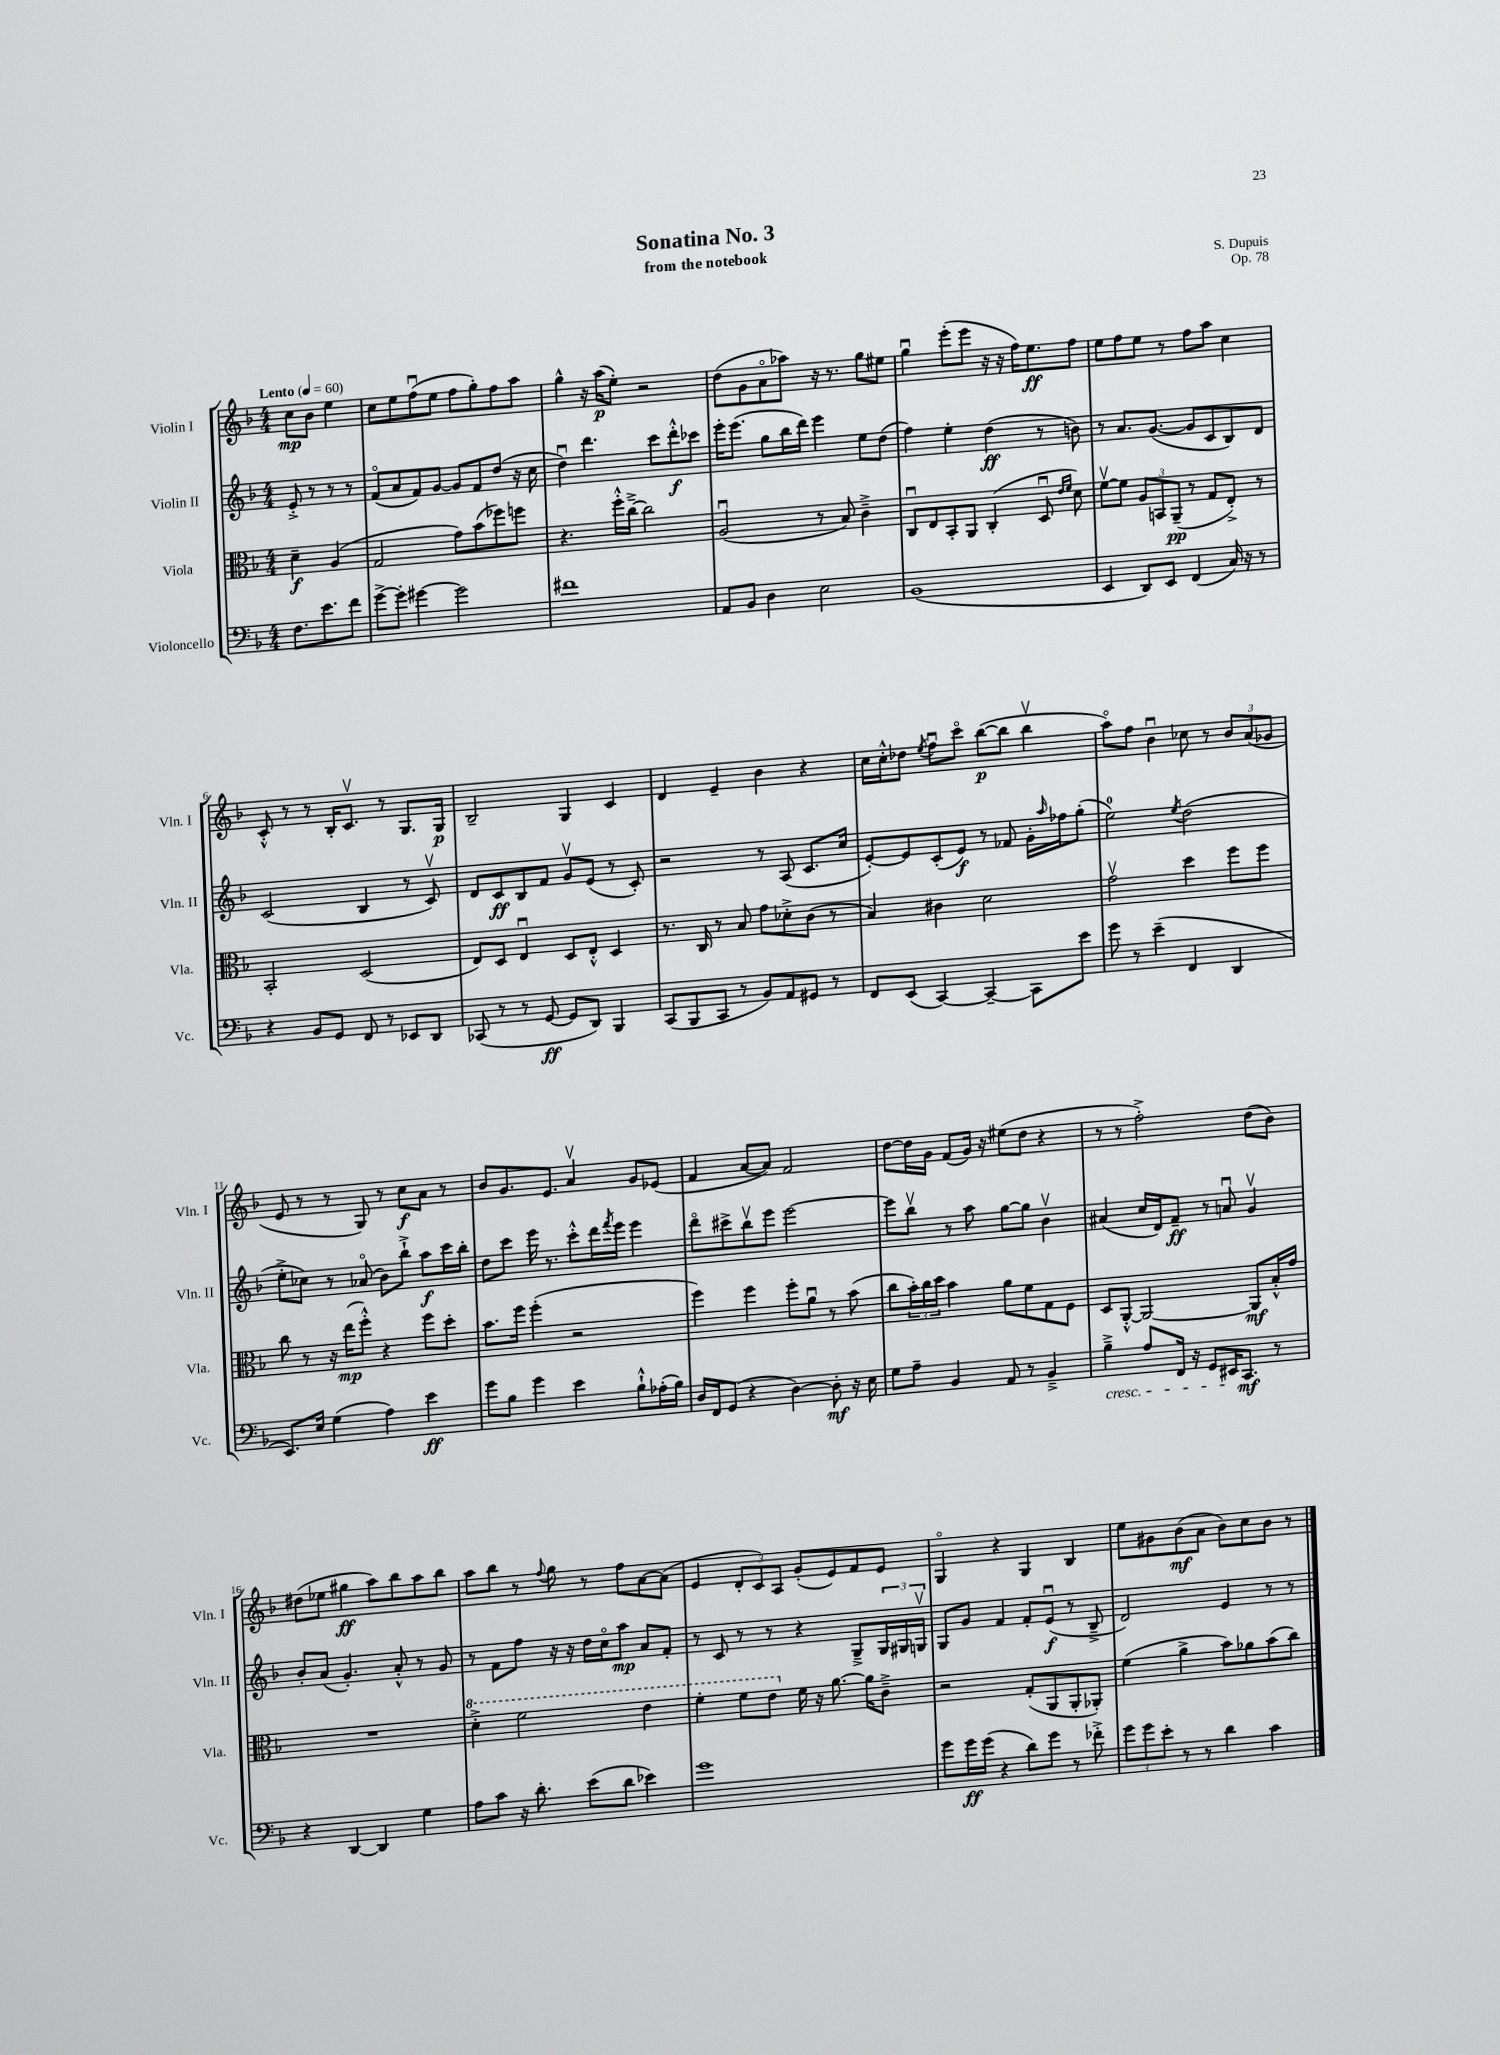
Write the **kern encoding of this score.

**kern	**dynam	**kern	**dynam	**kern	**dynam	**kern	**dynam
*part4	*part4	*part3	*part3	*part2	*part2	*part1	*part1
*staff4	*staff4	*staff3	*staff3	*staff2	*staff2	*staff1	*staff1
*I"Violoncello	*	*I"Viola	*	*I"Violin II	*	*I"Violin I	*
*I'Vc.	*	*I'Vla.	*	*I'Vln. II	*	*I'Vln. I	*
*clefF4	*	*clefC3	*	*clefG2	*	*clefG2	*
*k[b-]	*	*k[b-]	*	*k[b-]	*	*k[b-]	*
*M4/4	*	*M4/4	*	*M4/4	*	*M4/4	*
*MM60	*	*MM60	*	*MM60	*	*MM60	*
=	=	=	=	=	=	=	=
!	!	!	!	!	!	!LO:TX:a:B:t=Lento	!
8.F\L	.	4d~\	f	8e'^/	.	8cc\L	mp
.	.	.	.	8r	.	8b-\J	.
8.e\	.	.	.	.	.	.	.
.	.	(4A/	.	8r	.	4ee\	.
8f\J	.	.	.	8r	.	.	.
=1	=1	=1	=1	=1	=1	=1	=1
[8g^\L	.	2G/	.	(8f/L	.	8cc\L	.
8g'\J]	.	.	.	8a/	.	8ee\	.
[4g#X\	.	.	.	8f/)	.	(8ffu\	.
.	.	.	.	[8g/J	.	8ee\J	.
2g#\]	.	8g\L)	.	8g/L]	.	8ff\L	.
.	.	(8b-\	.	8f/	.	8gg'\)	.
.	.	8ff-X\)	.	(8dd/J	.	8ff\	.
.	.	8ffn\J	.	16r	.	8aa\J	.
.	.	.	.	16cc\	.	.	.
=2	=2	=2	=2	=2	=2	=2	=2
1f#X	.	4.r	.	4ddu\)	.	4gg^^\	.
.	.	.	.	4.ddd\	.	16r	.
.	.	.	.	.	.	(16aa\KL	p
.	.	16ff'^^\LL	.	.	.	8ee'\J)	.
.	.	[16cc~^\JJ	.	.	.	.	.
.	.	2cc\]	.	.	.	2r	.
.	.	.	.	8ccc\L	.	.	.
.	.	.	.	8ddd'^^\	f	.	.
.	.	.	.	8ccc-X\J	.	.	.
=3	=3	=3	=3	=3	=3	=3	=3
8AA/L	.	(2Au/	.	16eee'\KL	.	(8dd\L	.
.	.	.	.	(8.eee\J	.	.	.
8BB-/J	.	.	.	.	.	8g\	.
4D\	.	.	.	8gg\L	.	8a\	.
.	.	.	.	16bb-\L	.	8aa-X\J)	.
.	.	.	.	16ddd\JJ)	.	.	.
2E\	.	8r	.	4eee\	.	16r	.
.	.	.	.	.	.	8.r	.
.	.	8B-/)	.	.	.	.	.
.	.	4c~^\	.	8ee\L	.	8gg\L	.
.	.	.	.	(8dd\J	.	8ee#X\J	.
=4	=4	=4	=4	=4	=4	=4	=4
(1BB-	.	8Cu/L	.	4ff\)	.	4ggu\	.
.	.	8E/	.	.	.	.	.
.	.	8BB-'/	.	4ee'\	.	(8eee'\L	.
.	.	8AA/J	.	.	.	8eee\J	.
.	.	(4C'/	.	(4dd\	ff	16r	.
.	.	.	.	.	.	16r	.
.	.	.	.	.	.	16ff\KL)	.
.	.	.	.	.	.	8.ee\	ff
.	.	8Du/	.	8r	.	.	.
.	.	16qqe/LL	.	.	.	.	.
.	.	16qqf/JJ	.	.	.	.	.
.	.	8d\)	.	8bn\)	.	8ff\J	.
=5	=5	=5	=5	=5	=5	=5	=5
4EE/	.	[8fv\L	.	8r	.	8ee\L	.
.	.	8f\J]	.	8.a/L	.	8ff\	.
8DD/L)	.	12A/L	.	.	.	8ee\J	.
.	.	.	.	([8.g/J	.	.	.
.	.	12BBn/	.	.	.	.	.
8EE/J	.	.	.	.	.	8r	.
.	.	(12AA~/J	pp	.	.	.	.
(4FF/	.	8r	.	8g/L]	.	8ff\L	.
.	.	8G/L	.	8c/	.	8aa\J	.
16C/)	.	8E'^/J)	.	8B-/)	.	4cc\	.
16r	.	.	.	.	.	.	.
8r	.	8r	.	8d/J	.	.	.
!!LO:LB:g=z
=6	=6	=6	=6	=6	=6	=6	=6
4r	.	2BB-'/	.	(2c/	.	8c'^^/	.
.	.	.	.	.	.	8r	.
8BB-/L	.	.	.	.	.	8r	.
8GG/J	.	.	.	.	.	16B-'/KL	.
.	.	.	.	.	.	8.cv/J	.
8FF/	.	(2D/	.	4B-/	.	.	.
8r	.	.	.	.	.	8r	.
8EE-X/L	.	.	.	8r	.	8.G/L	.
8DD/J	.	.	.	8cv/)	.	.	.
.	.	.	.	.	.	16G/Jk	p
=7	=7	=7	=7	=7	=7	=7	=7
(8CC-X/	.	8E/L)	.	8d/L	.	2B-~/	.
8r	.	8D/J	.	8c/	ff	.	.
8r	.	4Eu/	.	8B-/	.	.	.
[8GG/	ff	.	.	8f/J	.	.	.
8GG/L]	.	8D/L	.	8gv/L	.	4G/	.
8DD/J)	.	8E'^^/J	.	(8e/J	.	.	.
4BBB-/	.	4D/	.	8r	.	4c/	.
.	.	.	.	8c'/)	.	.	.
=8	=8	=8	=8	=8	=8	=8	=8
(8CC/L	.	8.r	.	2r	.	4d/	.
8BBB-/	.	.	.	.	.	.	.
.	.	16C/	.	.	.	.	.
8CC/J	.	8r	.	.	.	4e~/	.
8r	.	8B-/	.	.	.	.	.
8BB-/L)	.	8g\L	.	8r	.	4b-\	.
8AA/	.	8d-X'^\	.	(8A/	.	.	.
8GG#X/J	.	(8c\J	.	8.c/L	.	4r	.
8r	.	8r	.	.	.	.	.
.	.	.	.	16cc/Jk	.	.	.
=9	=9	=9	=9	=9	=9	=9	=9
8FF/L	.	4B-/)	.	[8e'/L)	.	16cc\LL	.
.	.	.	.	.	.	16cc'^^\J	.
(8EE/J	.	.	.	8e/]	.	8dd-X\J	.
.	.	.	.	.	.	8qee/	.
[4CC/)	.	4c#X\	.	(8c'/	.	8ffu\L	.
.	.	.	.	8e/J)	f	8ccc\J	.
4CC~/_	.	2d\	.	8r	.	([8bb-\L	p
.	.	.	.	8f-X/	.	8bb-\J]	.
8CC\L]	.	.	.	16g'\LL	.	4bb-v\	.
.	.	.	.	16qqaa/	.	.	.
.	.	.	.	16ff-X\J	.	.	.
8e\J	.	.	.	(8gg'\J	.	.	.
=10	=10	=10	=10	=10	=10	=10	=10
8g\	.	2gv\	.	2ee\)	.	8aa\L)	.
8r	.	.	.	.	.	8ff\J	.
(4e~\	.	.	.	.	.	4b-u\	.
.	.	.	.	8qee/	.	.	.
4FF/	.	4dd\	.	(2dd\	.	8cc-X\	.
.	.	.	.	.	.	8r	.
4DD/	.	8ff\L	.	.	.	12b-/L	.
.	.	.	.	.	.	(12a/	.
.	.	8ff\J	.	.	.	.	.
.	.	.	.	.	.	12g-X/J	.
!!LO:LB:g=z
=11	=11	=11	=11	=11	=11	=11	=11
8.EE/L)	.	8cc\	.	8ee'^\L	.	8e/	.
.	.	8r	.	8cc-X\J)	.	8r	.
16E/Jk	.	.	.	.	.	.	.
(4G\	.	16r	.	8r	.	8r	.
.	.	(16ee\KL	mp	.	.	.	.
.	.	8ff'^^\J)	.	(8a-X/	.	8G/)	.
4A\)	.	4r	.	8b-\L)	.	8r	.
.	.	.	.	8bb-`^\J	.	8cc\L	f
4e\	ff	8ff\L	.	8aa\L	f	8a\J	.
.	.	8dd'\J	.	16ccc\L	.	8r	.
.	.	.	.	16bb-'\JJ	.	.	.
=12	=12	=12	=12	=12	=12	=12	=12
8g\L	.	8.b-\L	.	8dd\L	.	8b-/L	.
8B-\J	.	.	.	8ccc\J	.	8.g/	.
.	.	16ff\Jk	.	.	.	.	.
4g\	.	(4ff'\	.	16eee\	.	.	.
.	.	.	.	8.r	.	8.e/J	.
4e\	.	2r	.	8ccc'^^\L	.	4av/	.
.	.	.	.	16ddd\L	.	.	.
.	.	.	.	8qfff/	.	.	.
.	.	.	.	16eee\JJ	.	.	.
8B-`^^\L	.	.	.	4eee\	.	8g/L	.
(16A-X'\L	.	.	.	.	.	(8e-X/J	.
16B-\JJ)	.	.	.	.	.	.	.
=13	=13	=13	=13	=13	=13	=13	=13
16D/LL	.	4ff\)	.	8ddd\L	.	4f/	.
16FF/J	.	.	.	.	.	.	.
(8GG/J	.	.	.	8ccc#X^\	.	.	.
4r	.	4ff\	.	8bb-v\	.	[8a/L	.
.	.	.	.	8eee\J	.	8a/J])	.
[4D\)	.	8ff'\L	.	[2eee\	.	2f/	.
.	.	8au\J	.	.	.	.	.
8D'\]	mf	8r	.	.	.	.	.
16r	.	(8b-\	.	.	.	.	.
16E\	.	.	.	.	.	.	.
=14	=14	=14	=14	=14	=14	=14	=14
8G\L	.	8cc\L	.	8eee\L]	.	[8dd\L	.
8A~\J	.	24b-'\L)	.	8bb-v\J	.	16dd\L]	.
.	.	24cc\	.	.	.	.	.
.	.	.	.	.	.	16g\JJ	.
.	.	24dd\JJ	.	.	.	.	.
4BB-/	.	4b-\	.	8r	.	(8f/L	.
.	.	.	.	8aa\	.	16g/Jk)	.
.	.	.	.	.	.	16r	.
8AA/	.	8a\L	.	[8gg\L	.	(8ee#X\L	.
8r	.	8f\	.	8gg\J]	.	8dd\J	.
4BB-~^/	.	8G\	.	4b-v\	.	4r	.
.	.	8F\J	.	.	.	.	.
=15	=15	=15	=15	=15	=15	=15	=15
!LO:TX:b:i:t=cresc.	!	!	!	!	!	!	!
4B-~^\	.	8D/L	.	(4a#X/	.	8r	.
.	.	[8AA'^^/J	.	.	.	8r	.
8A/L	.	2AA/_	.	16cc/LL	.	2ff'^\)	.
.	.	.	.	16d/J)	.	.	.
16FF/Jk	.	.	.	8f~/J	ff	.	.
16r	.	.	.	.	.	.	.
8GG/L	.	.	.	8r	.	.	.
16EE#X/K	.	.	.	8anu/	.	.	.
8.CC/J	mf	.	.	.	.	.	.
.	.	8AA/L]	mf	4gv/	.	(8dd\L	.
8r	.	16B-'^^/L	.	.	.	8b-\J)	.
.	.	16g/JJ	.	.	.	.	.
!!LO:LB:g=z
=16	=16	=16	=16	=16	=16	=16	=16
4r	.	1r	.	8b-'/L	.	(8dd#X\L	.
.	.	.	.	(8a/J	.	8ee-X\J	.
[4DD/	.	.	.	4.g'/)	.	4gg#X\	ff
4DD/]	.	.	.	.	.	8aa\L)	.
.	.	.	.	8a'^^/	.	8bb-\	.
4G\	.	.	.	8r	.	8aa\	.
.	.	.	.	8g/	.	8bb-\J	.
=17	=17	=17	=17	=17	=17	=17	=17
*	*	*8va	*	*	*	*	*
8A\L	.	4dd'^\	.	8r	.	8aa\L	.
8c\J	.	.	.	8f\L	.	8bb-\J	.
16r	.	2ff\	.	8ff\J	.	8r	.
8.d'\	.	.	.	.	.	.	.
.	.	.	.	.	.	8qqff/	.
.	.	.	.	16r	.	8gg\	.
.	.	.	.	16r	.	.	.
(8e\L	.	.	.	16dd\LL	.	8r	.
.	.	.	.	16cc\J	.	.	.
8d\J	.	.	.	8aa\J	mp	8ff\L	.
4e-X\)	.	4ee\	.	8a/L	.	[8a\	.
.	.	.	.	8f'/J	.	(8a\J]	.
=18	=18	=18	=18	=18	=18	=18	=18
1g	.	4ff'\	.	8r	.	4e/	.
.	.	.	.	8c/	.	.	.
.	.	8ff\L	.	8r	.	12d'/L	.
.	.	.	.	.	.	12c/)	.
.	.	8ee\J	.	8r	.	.	.
.	.	.	.	.	.	12A/J	.
*	*	*X8va	*	*	*	*	*
.	.	16f\	.	4r	.	(8g'/L	.
.	.	16r	.	.	.	.	.
.	.	[8.a\	.	.	.	8e/)	.
.	.	.	.	8G~^/L	.	8f/	.
.	.	16a\KL]	.	.	.	.	.
.	.	8c~^\J	.	24G/L	.	8e/J	.
.	.	.	.	24G#X/	.	.	.
.	.	.	.	24Gnv/JJ	.	.	.
=19	=19	=19	=19	=19	=19	=19	=19
8g\L	.	2r	.	8G/L	.	4G/	.
16g\L	ff	.	.	8g/J	.	.	.
(16g\JJ	.	.	.	.	.	.	.
4r	.	.	.	4f/	.	4r	.
8d\L)	.	(8G'/L	.	8f'/L	.	4G/	.
8g\J	.	8AA/	.	(8eu/J	f	.	.
8r	.	8AA'/	.	8r	.	4B-/	.
8f-X'^\	.	8AA-X'/J)	.	8B-~^/	.	.	.
=20	=20	=20	=20	=20	=20	=20	=20
12g\L	.	(4f\	.	2d/)	.	8ee\L	.
12g\	.	.	.	.	.	.	.
.	.	.	.	.	.	8g#X\	.
12e'\J	.	.	.	.	.	.	.
8r	.	4a^\	.	.	.	(8b-\	mf
8r	.	.	.	.	.	8a\J	.
4d\	.	8b-\L)	.	4e/	.	8b-\L)	.
.	.	8a-X\	.	.	.	8cc\	.
4c\	.	(8b-\	.	8r	.	8b-\J	.
.	.	8cc\J)	.	8r	.	8r	.
==	==	==	==	==	==	==	==
*-	*-	*-	*-	*-	*-	*-	*-
